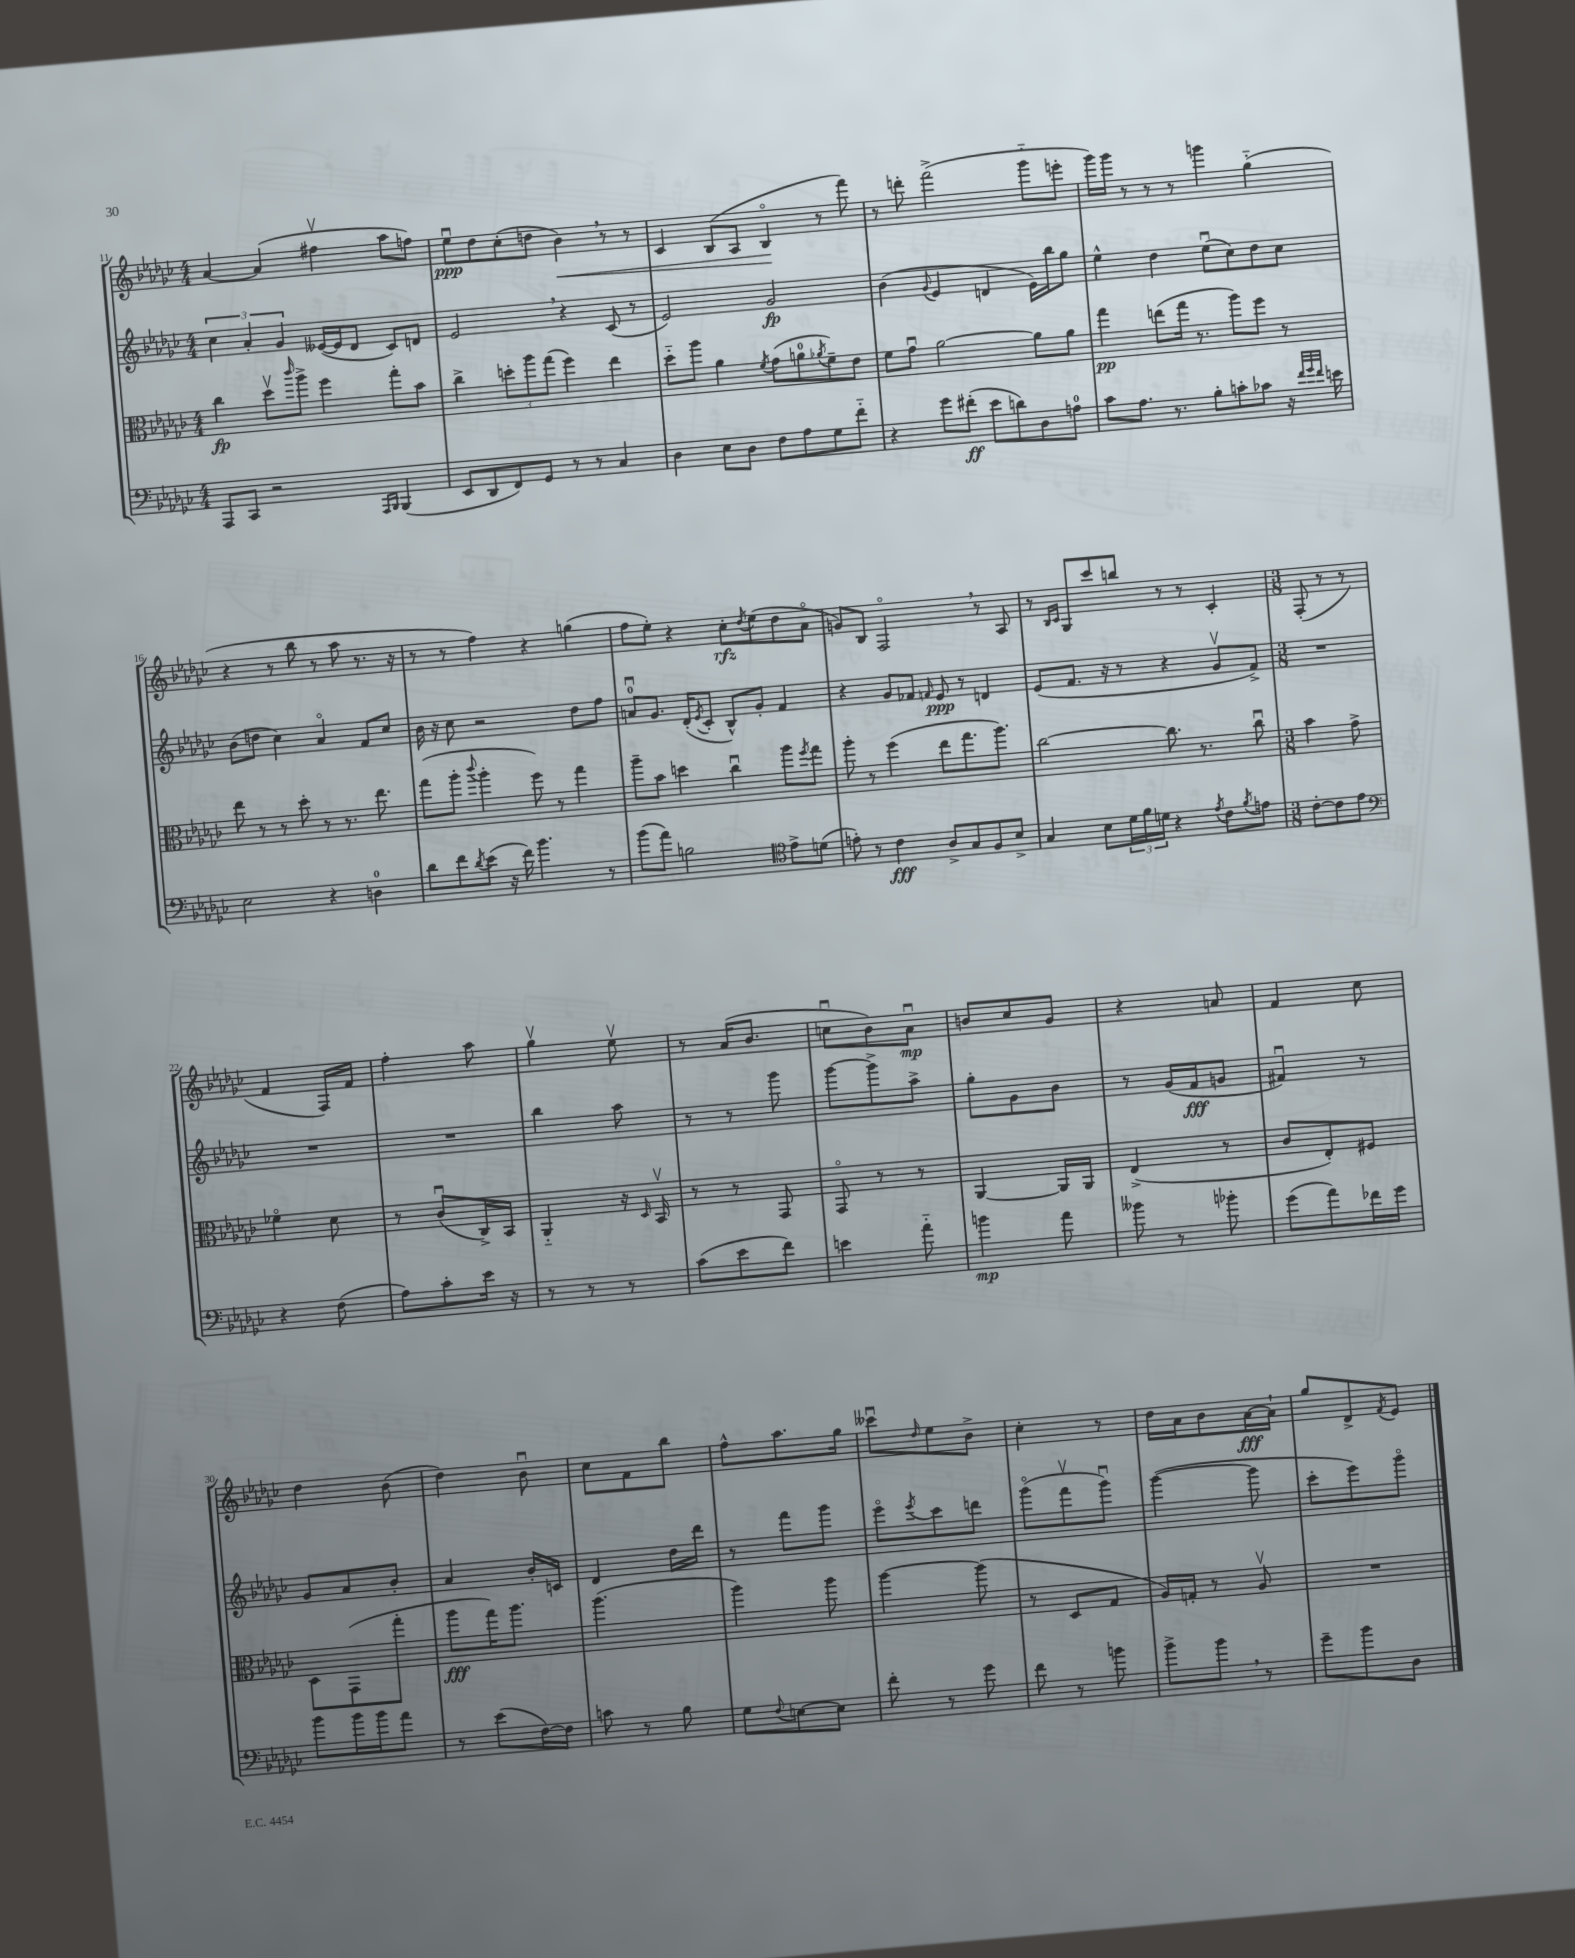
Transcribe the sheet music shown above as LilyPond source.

<<
\new StaffGroup <<
\new Staff = "s0" {
    \clef treble \key ges \major \numericTimeSignature \time 4/4
    aes'4~ aes'4( fis''4\upbow aes''8 f''8) |
    ees''8\downbow\ppp des''8 ces''8-.( d''8 bes'4\<) \breathe r8 r8 |
    ces'4 bes8( aes8 bes4\flageolet\! r8 f'''8) |
    r8 d'''8-. f'''2->( ges'''8-_ e'''8-. |
    ges'''16) ges'''16 r8 r8 r8 g'''4 ges''4-_( |
    r4 r8 bes''8 r8 aes''8 r8. r16 |
    r8 r8 f''4) r4 g''4( |
    f''8 ees''8-.) r4 ces''8-.\rfz \acciaccatura { des''8 } ees''8( des''8 aes'8\flageolet |
    g'8) bes8 f2\flageolet \breathe r8 aes8 |
    r8 \grace { bes16 ces'16 } ges8 ces'''8 b''8 r8 r8 ces'4-. |
    \numericTimeSignature \time 3/8 f8-.( r8 r8 |
    f'4 f16) f'16 |
    f''4-. aes''8 |
    ges''4\upbow ees''8\upbow |
    r8 aes'16( bes'8. |
    c''8\downbow bes'8) aes'8\downbow\mp |
    b'8 ces''8 ges'8 |
    r4 a'8 |
    f'4 ces''8 |
    des''4 bes'8( |
    des''4) bes'8\downbow |
    ces''8 f'8 bes''8 |
    f''8-^ aes''8. ges''16 |
    ceses'''8\downbow \grace { des''16 } ees''8 bes'8-> |
    ces''4-. r8 |
    des''16 aes'16 bes'8 aes'16~\fff aes'16-! |
    ges''8 des'8-> \acciaccatura { f'8 } ees'8 \bar "|." |
}
\new Staff = "s1" {
    \clef treble \key ges \major \numericTimeSignature \time 4/4
    \tuplet 3/2 { ces''4 aes'4-. ges'4 } eeses'16~( eeses'16 des'8 ces'8) d'8 |
    ees'2 \breathe r4 ces'8( r8 |
    ees'2) ges'2\fp |
    bes'4( \appoggiatura { ges'8 } ees'4 d'4 ees'16) bes''16 ges''8 |
    ees''4-^ des''4 ees''8\downbow( ces''8) des''8 ces''8 |
    bes'8( d''8 ces''4) aes'4\flageolet f'8 ces''8 |
    bes'16 r16 ces''8 r2 des''8 f''8 |
    a'8-0\downbow ges'8. des'16-.( \acciaccatura { ees'8 } ces'8-. bes8-^) ges'8-. f'4 |
    r4 ges'8 fes'8 \grace { f'16 } ees'8\ppp r8 d'4 |
    ees'8( f'8. r16 r8 r4 ges'8\upbow f'8->) |
    \numericTimeSignature \time 3/8 R4. |
    R4. |
    R4. |
    bes''4 aes''8 |
    r8 r8 ges'''8 |
    ges'''8~ ges'''8-> aes''8-> |
    ges''8-. ges'8 bes'8 |
    r8 ges'16( f'16\fff g'8 |
    fis'4\downbow) r8 |
    ges'8 aes'8 bes'8-. |
    aes'4 bes'16-. c'16 |
    des'4 des''16 des'''16 |
    r8 f'''8 ges'''8 |
    ees'''8\flageolet \acciaccatura { ees'''8 } ces'''8 d'''8 |
    ges'''8\flageolet( f'''8\upbow ges'''8\downbow) |
    ges'''4~( ges'''8 |
    ces'''8-. ees'''8) ges'''8\flageolet \bar "|." |
}
\new Staff = "s2" {
    \clef alto \key ges \major \numericTimeSignature \time 4/4
    ces''4\fp des''8\upbow \grace { ces'''16 } aes''8-> f''4 ges''8-. bes'8 |
    ces''4-> \tuplet 3/2 { d''8-. aes''8 ges''8( } f''4) ees''4 |
    des''8-_ aes''8 aes'4 \acciaccatura { f'8 } ges'8( a'8-0 \acciaccatura { aes'8 } f'8--) ees'8 |
    f'8 ges'8\downbow aes'2~ aes'8 aes'8 |
    ges''4\pp e''8( ges''16 r8. aes''8) f''8 r8 |
    ees''8 r8 r8 des''8-. r8 r8. ees''8. |
    ges''8( aes''8-. \appoggiatura { ces'''8 } aes''4-. f''8) r8 ges''4 |
    aes''8-- bes'8 d''4 ces''4\downbow aes''8 \acciaccatura { f''8 } ges''8 |
    aes''8-. r8 f''4( ees''8 ges''8. aes''8.) |
    ces''2~ ces''8. r8. ces''8\downbow |
    \numericTimeSignature \time 3/8 bes'4 ges'8-> |
    fes'4\flageolet des'8 |
    r8 ces'8\downbow( ces16->) bes,16 |
    aes,4-_ r16 \grace { des16 } bes,16\upbow |
    r8 r8 ges,8 |
    ges,8\flageolet r8 r8 |
    aes,4~ aes,16 aes,16 |
    ees4->( r8 |
    ces'8 ees8-.) fis8 |
    des8 ges,8( ges''8-. |
    aes''8\fff ges''16) aes''8. |
    aes''4.( |
    aes''4) aes''8 |
    aes''4~ aes''8( |
    r8 des8 ges8 |
    aes16) g16-. r8 aes8\upbow |
    R4. \bar "|." |
}
\new Staff = "s3" {
    \clef bass \key ges \major \numericTimeSignature \time 4/4
    aes,,8 ces,8 r2 \grace { aes,,16 bes,,16 } bes,,4( |
    ees,8 des,8 f,8) ges,8 r8 r8 ces4 |
    des4 ees8 des8 f8 aes8 ges8 f'8-_ |
    r4 ges'8 fis'8-.\ff( ees'8 d'8) des8 a8-0 |
    ces'8 aes8. r8. bes8-. c'8-. ces'8 r16 \grace { f'32 ges'32 f'32 } e'16 |
    ees2 r4 d4-0 |
    des'8 f'8 \acciaccatura { des'8 } ees'8( r16 f'16) bes'4. r8 |
    bes'8( aes'8) b2 \clef tenor ees'8-> d'8( |
    e'8-.) r8 ces'4\fff aes8-> ges8 f8 bes8-> |
    ges4 bes8 \tuplet 3/2 { des'16 f'16 d'16 } r4 \acciaccatura { ees'8 } ces'8 \acciaccatura { f'8 } e'8 |
    \numericTimeSignature \time 3/8 ces'8~-. ces'8 ees'8 |
    \clef bass r4 f8( |
    aes8) ces'8-. ees'16 r16 |
    r8 r8 r8 |
    ces'8( ees'8 f'8) |
    e'4 aes'8-_ |
    b'4\mp aes'8 |
    beses'8 r8 bes'8-. |
    ges'8( aes'8) fes'16 ges'16 |
    bes'8 bes'16 bes'16 aes'8 |
    r8 ees'8( f16~) f16 |
    c'8 r8 bes8 |
    ges8 \appoggiatura { f8 } e8~ e8 |
    f'8-. r8 ges'8 |
    f'8 r8 b'8 |
    bes'8-> bes'8 \breathe r8 |
    ges'8-- bes'8 des8 \bar "|." |
}
>>
>>
\layout { \context { \Score currentBarNumber = #11 } }
